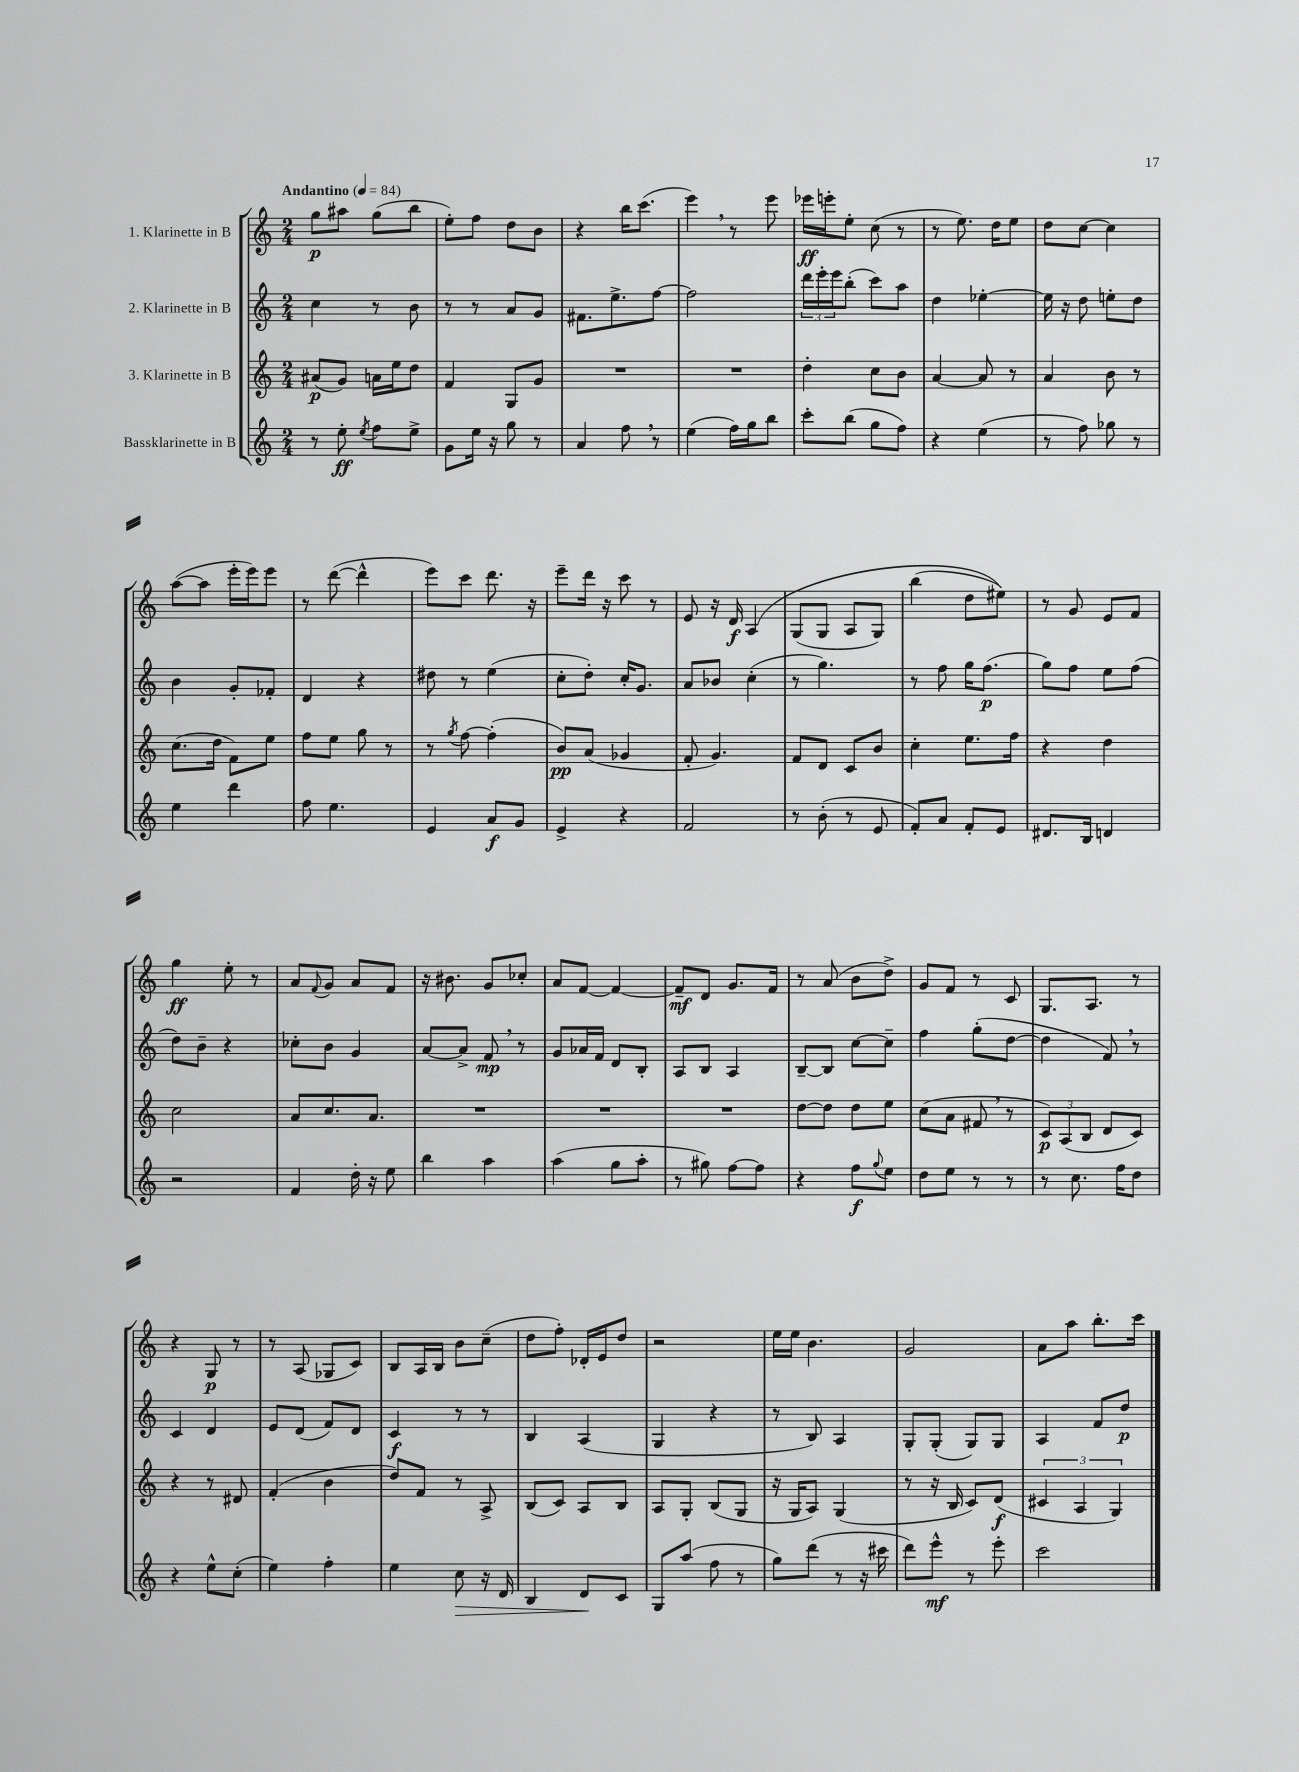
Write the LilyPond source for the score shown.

<<
\new StaffGroup <<
\new Staff = "s0" \with { instrumentName = "1. Klarinette in B" } {
    \clef treble \key c \major \numericTimeSignature \time 2/4 \tempo "Andantino" 4 = 84
    g''8\p ais''8 g''8( b''8 |
    e''8-.) f''8 d''8 b'8 |
    r4 b''16 c'''8.( |
    e'''4) \breathe r8 e'''8 |
    ees'''16\ff e'''16-. e''8-. c''8( r8 |
    r8 e''8.) d''16 e''8 |
    d''8 c''8~ c''4 |
    a''8~( a''8 e'''16-. e'''16) e'''8 |
    r8 d'''8~( d'''4-^ |
    e'''8) c'''8 d'''8. r16 |
    e'''8-- d'''16 r16 c'''8 r8 |
    e'8 r16 d'16\f a4\( |
    g8( g8 a8 g8) |
    b''4( d''8 eis''8)\) |
    r8 g'8 e'8 f'8 |
    g''4\ff e''8-. r8 |
    a'8 \appoggiatura { f'8 } g'8 a'8 f'8 |
    r16 bis'8. g'8 ces''8-. |
    a'8 f'8~ f'4~ |
    f'8--\mf d'8 g'8. f'16 |
    r8 a'8( b'8 d''8->) |
    g'8 f'8 r8 c'8 |
    g8. a8. r8 |
    r4 g8\p r8 |
    r8 a8( ges8 c'8) |
    b8 a16 b16 b'8 c''8--( |
    d''8 f''8-.) des'16-. e'16 d''8 |
    r2 |
    e''16 e''16 b'4. |
    g'2 |
    a'8 a''8 b''8.-. c'''16 \bar "|." |
}
\new Staff = "s1" \with { instrumentName = "2. Klarinette in B" } {
    \clef treble \key c \major \numericTimeSignature \time 2/4
    c''4 r8 b'8 |
    r8 r8 a'8 g'8 |
    fis'8. e''8.-> f''8~ |
    f''2 |
    \tuplet 3/2 { d'''16 e'''16-. e'''16 } b''8-.( c'''8) a''8 |
    d''4 ees''4~-. |
    ees''16 r16 d''8 e''8-. d''8 |
    b'4 g'8-. fes'8-. |
    d'4 r4 |
    dis''8 r8 e''4( |
    c''8-. d''8-.) c''16-. g'8. |
    a'8 bes'8 c''4-.( |
    r8 g''4.) |
    r8 f''8 g''16 f''8.\p( |
    g''8) f''8 e''8 f''8( |
    d''8) b'8-- r4 |
    ces''8-. b'8 g'4 |
    a'8~ a'8-> f'8\mp \breathe r8 |
    g'8 aes'16 f'16 d'8 b8-. |
    a8 b8 a4 |
    b8~-- b8 c''8~ c''8-- |
    f''4 g''8-.( d''8~ |
    d''4 f'8) \breathe r8 |
    c'4 d'4 |
    e'8 d'8( f'8) d'8 |
    c'4\f r8 r8 |
    b4 a4( |
    g4 r4 |
    r8 b8) a4 |
    g8-. g8-.( g8) g8 |
    a4 f'8 d''8\p \bar "|." |
}
\new Staff = "s2" \with { instrumentName = "3. Klarinette in B" } {
    \clef treble \key c \major \numericTimeSignature \time 2/4
    ais'8\p( g'8) a'16 e''16 d''8 |
    f'4 g8 g'8 |
    R2 |
    R2 |
    d''4-. c''8 b'8 |
    a'4~ a'8 r8 |
    a'4 b'8 r8 |
    c''8.( d''16 f'8) e''8 |
    f''8 e''8 g''8 r8 |
    r8 \acciaccatura { g''8 } f''8~ f''4-.( |
    b'8\pp) a'8( ges'4 |
    f'8-. g'4.) |
    f'8 d'8 c'8 b'8 |
    c''4-. e''8. f''16 |
    r4 d''4 |
    c''2 |
    a'8 c''8. a'8. |
    R2 |
    R2 |
    R2 |
    d''8~ d''8 d''8 e''8 |
    c''8( a'8 fis'8 \breathe r8 |
    \tuplet 3/2 { c'8\p) a8( b8 } d'8 c'8) |
    r4 r8 dis'8 |
    f'4-.( b'4 |
    d''8) f'8 r8 a8-> |
    b8( c'8) a8 b8 |
    a8 g8-. b8( g8 |
    r16 g16 a8) g4( |
    r8 r16 b16 c'8) d'8\f( |
    \tuplet 3/2 { cis'4 a4 g4) } \bar "|." |
}
\new Staff = "s3" \with { instrumentName = "Bassklarinette in B" } {
    \clef treble \key c \major \numericTimeSignature \time 2/4
    r8 e''8-.\ff \acciaccatura { e''8 } f''8 e''8-> |
    g'8 e''16 r16 g''8 r8 |
    a'4 f''8 \breathe r8 |
    e''4( f''16) g''16 b''8 |
    c'''8-. b''8( g''8 f''8) |
    r4 e''4( |
    r8 f''8) ges''8 r8 |
    e''4 d'''4 |
    f''8 e''4. |
    e'4 a'8\f g'8 |
    e'4-> r4 |
    f'2 |
    r8 b'8-.( r8 e'8 |
    f'8-.) a'8 f'8-. e'8 |
    dis'8. b16 d'4 |
    r2 |
    f'4 d''16-. r16 e''8 |
    b''4 a''4 |
    a''4( g''8 a''8-. |
    r8 gis''8) f''8~ f''8 |
    r4 f''8\f \appoggiatura { g''8 } e''8 |
    d''8 e''8 r8 r8 |
    r8 c''8. f''16 d''8 |
    r4 e''8-^ c''8-.( |
    e''4) f''4-. |
    e''4 c''8\> r16 d'16 |
    b4 d'8\! c'8 |
    g8 a''8( f''8 r8 |
    g''8) d'''8( r8 r16 cis'''16 |
    d'''8) e'''8-^\mf r8 e'''8-. |
    c'''2 \bar "|." |
}
>>
>>
\layout { \context { \Score \remove "Bar_number_engraver" } }
